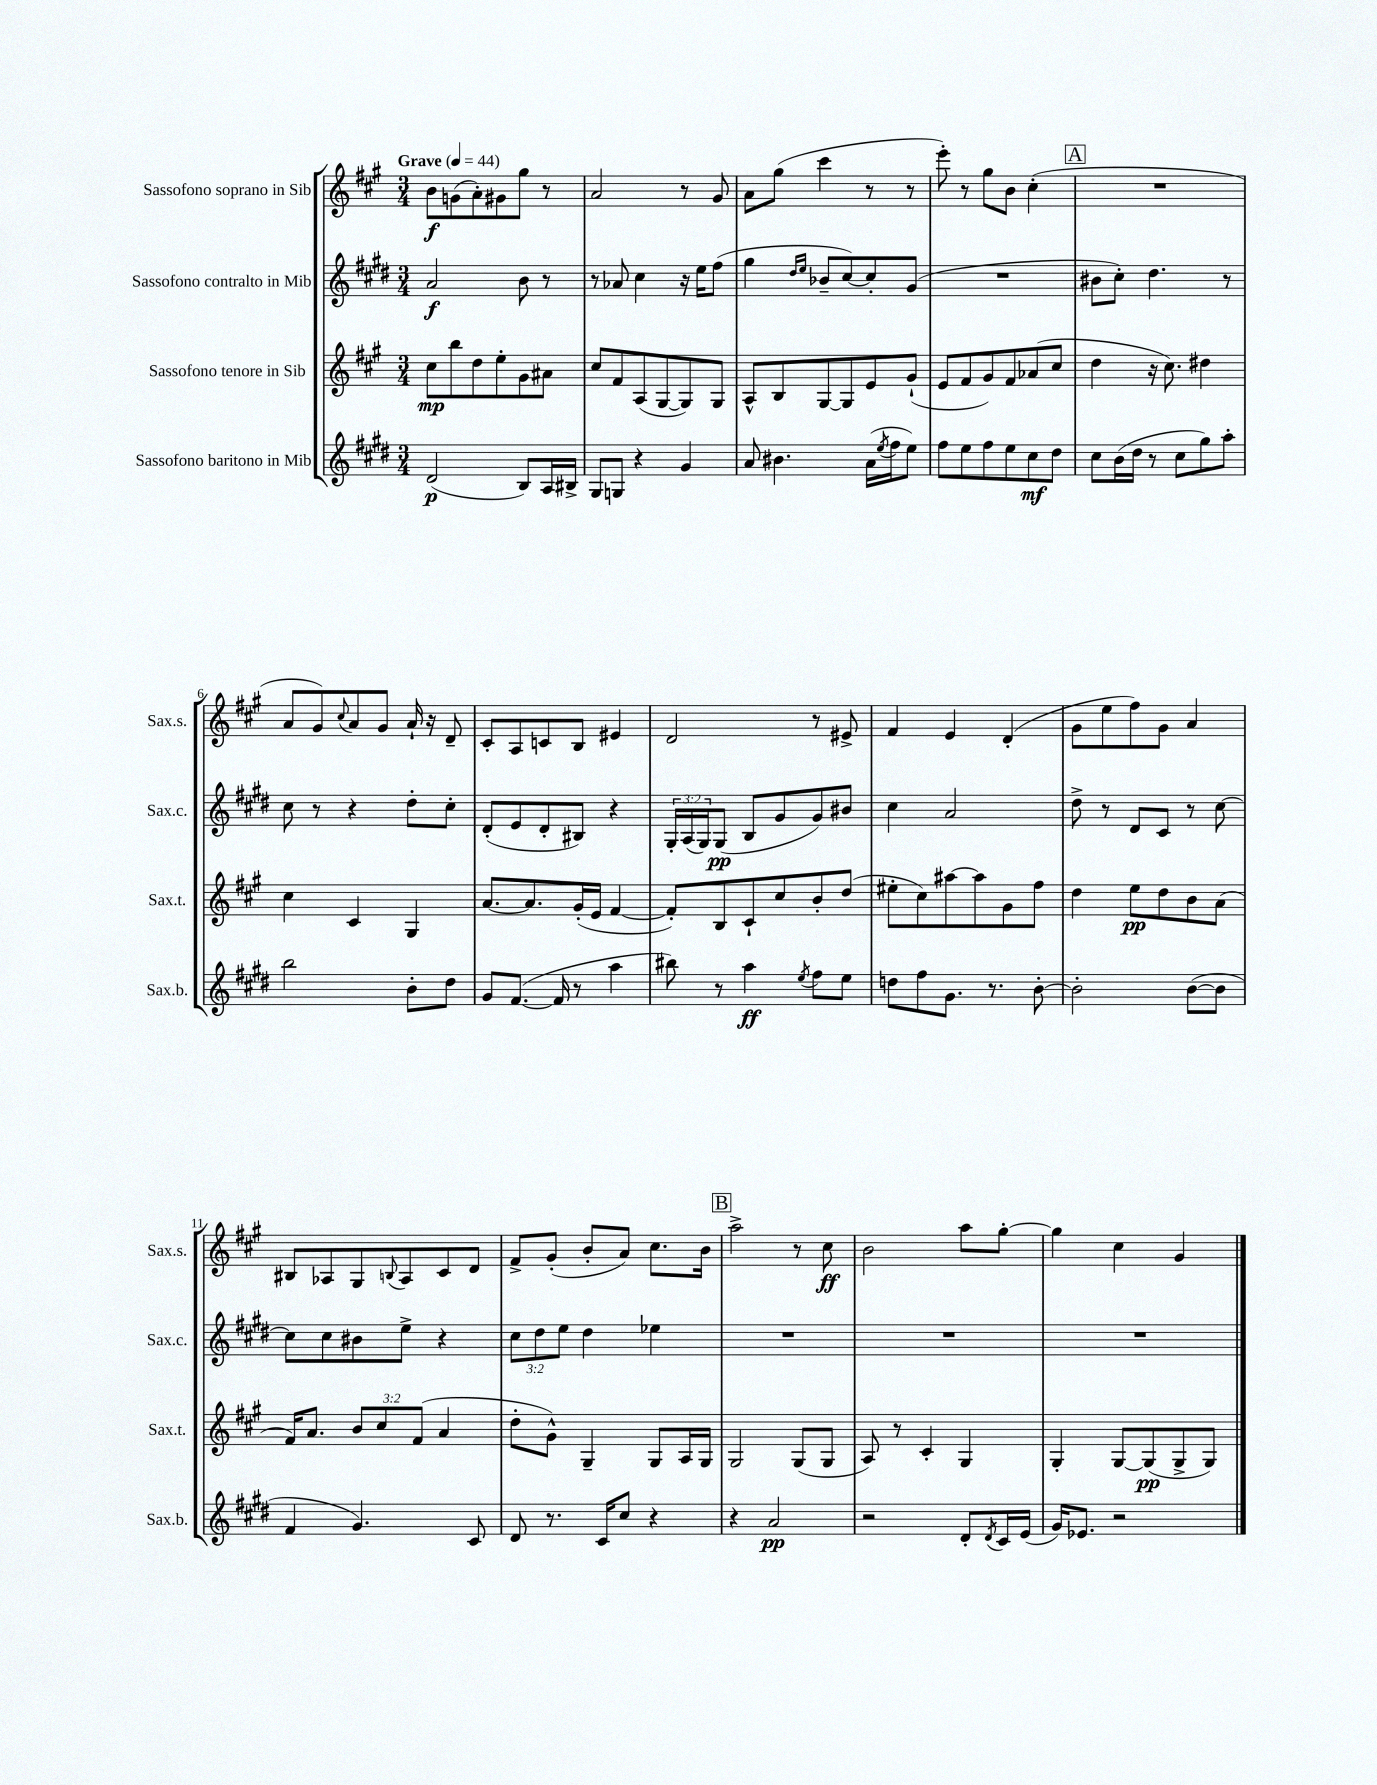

**kern	**dynam	**kern	**dynam	**kern	**dynam	**kern	**dynam
*part4	*part4	*part3	*part3	*part2	*part2	*part1	*part1
*staff4	*staff4	*staff3	*staff3	*staff2	*staff2	*staff1	*staff1
*I"Sassofono baritono in Mib	*	*I"Sassofono tenore in Sib	*	*I"Sassofono contralto in Mib	*	*I"Sassofono soprano in Sib	*
*I'Sax.b.	*	*I'Sax.t.	*	*I'Sax.c.	*	*I'Sax.s.	*
*clefG2	*	*clefG2	*	*clefG2	*	*clefG2	*
*k[f#c#g#d#]	*	*k[f#c#g#]	*	*k[f#c#g#d#]	*	*k[f#c#g#]	*
*M3/4	*	*M3/4	*	*M3/4	*	*M3/4	*
*MM44	*	*MM44	*	*MM44	*	*MM44	*
=1	=1	=1	=1	=1	=1	=1	=1
!	!	!	!	!	!	!LO:TX:a:B:t=Grave	!
(2d#/	p	8cc#\L	mp	2a/	f	8b\L	f
.	.	8bb\	.	.	.	(8gn\	.
.	.	8dd\	.	.	.	8a'\)	.
.	.	8ee'\	.	.	.	8g#X\	.
8B/L)	.	8g#\	.	8b\	.	8gg#\J	.
16A/L	.	8a#X\J	.	8r	.	8r	.
16B#X^/JJ	.	.	.	.	.	.	.
=2	=2	=2	=2	=2	=2	=2	=2
8G#/L	.	8cc#/L	.	8r	.	2a/	.
8Gn/J	.	8f#/	.	8a-X/	.	.	.
4r	.	(8A/	.	4cc#\	.	.	.
.	.	[8G#/	.	.	.	.	.
4g#/	.	8G#/])	.	16r	.	8r	.
.	.	.	.	16ee\KL	.	.	.
.	.	8G#/J	.	(8ff#\J	.	8g#/	.
=3	=3	=3	=3	=3	=3	=3	=3
8a/	.	8A^^/L	.	4gg#\	.	8a\L	.
4.b#X\	.	8B/	.	.	.	(8gg#\J	.
.	.	.	.	16qqdd#/LL	.	.	.
.	.	.	.	16qqee/JJ	.	.	.
.	.	[8G#/	.	8b-X~/L	.	4ccc#\	.
.	.	8G#/]	.	[8cc#/)	.	.	.
(16a\LL	.	8e/	.	8cc#'/]	.	8r	.
8qee/	.	.	.	.	.	.	.
16ff#\J	.	.	.	.	.	.	.
8ee\J)	.	(8g#`/J	.	(8g#/J	.	8r	.
=4	=4	=4	=4	=4	=4	=4	=4
8ff#\L	.	8e/L	.	2.r	.	8eee'\)	.
8ee\	.	8f#/	.	.	.	8r	.
8ff#\	.	8g#/)	.	.	.	8gg#\L	.
8ee\	.	8f#/	.	.	.	8b\J	.
8cc#\	mf	(8a-X/	.	.	.	(4cc#'\	.
8dd#\J	.	8cc#/J	.	.	.	.	.
!!LO:REH:place=s1:t=A
=5	=5	=5	=5	=5	=5	=5	=5
8cc#\L	.	4dd\	.	8b#X\L	.	2.r	.
(16b\L	.	.	.	8cc#'\J)	.	.	.
16dd#\JJ	.	.	.	.	.	.	.
8r	.	16r	.	4.dd#\	.	.	.
.	.	8.cc#\)	.	.	.	.	.
8cc#\L	.	.	.	.	.	.	.
8gg#\)	.	4dd#X\	.	.	.	.	.
8aa'\J	.	.	.	8r	.	.	.
!!LO:LB:g=z
=6	=6	=6	=6	=6	=6	=6	=6
2bb\	.	4cc#\	.	8cc#\	.	8a/L	.
.	.	.	.	8r	.	8g#/)	.
.	.	.	.	.	.	8qqcc#/	.
.	.	4c#/	.	4r	.	8a/	.
.	.	.	.	.	.	8g#/J	.
8b'\L	.	4G#/	.	8dd#'\L	.	16a`/	.
.	.	.	.	.	.	16r	.
8dd#\J	.	.	.	8cc#'\J	.	8d~/	.
=7	=7	=7	=7	=7	=7	=7	=7
8g#/L	.	[8.a/L	.	(8d#'/L	.	8c#'/L	.
([8.f#/J	.	.	.	8e/	.	8A/	.
.	.	8.a/]	.	.	.	.	.
.	.	.	.	8d#'/	.	8cn/	.
16f#/]	.	.	.	.	.	.	.
8r	.	(16g#'/L	.	8B#X/J)	.	8B/J	.
.	.	16e/JJ	.	.	.	.	.
4aa\	.	[4f#/	.	4r	.	4e#X/	.
=8	=8	=8	=8	=8	=8	=8	=8
8bb#X\)	.	8f#'/L])	.	24G#'/LL	.	2d/	.
.	.	.	.	(24A/	.	.	.
.	.	.	.	24G#/J)	.	.	.
8r	.	8B/	.	(8G#/J	pp	.	.
4aa\	ff	8c#`/	.	8B/L	.	.	.
.	.	8cc#/	.	8g#/	.	.	.
8qee/	.	.	.	.	.	.	.
8ff#\L	.	8b'/	.	8g#/)	.	8r	.
8ee\J	.	(8dd/J	.	8b#X/J	.	8e#X^/	.
=9	=9	=9	=9	=9	=9	=9	=9
8ddn\L	.	8ee#X'\L	.	4cc#\	.	4f#/	.
8ff#\	.	8cc#\)	.	.	.	.	.
8.g#\J	.	[8aa#X\	.	2a/	.	4e/	.
.	.	8aa#\]	.	.	.	.	.
8.r	.	.	.	.	.	.	.
.	.	8g#\	.	.	.	(4d'/	.
[8b'\	.	8ff#\J	.	.	.	.	.
=10	=10	=10	=10	=10	=10	=10	=10
2b'\]	.	4dd\	.	8dd#^\	.	8g#\L	.
.	.	.	.	8r	.	8ee\	.
.	.	8ee\L	pp	8d#/L	.	8ff#\)	.
.	.	8dd\	.	8c#/J	.	8g#\J	.
([8b\L	.	8b\	.	8r	.	4a/	.
8b\J]	.	(8a\J	.	[8cc#\	.	.	.
!!LO:LB:g=z
=11	=11	=11	=11	=11	=11	=11	=11
4f#/	.	16f#/KL)	.	8cc#\L]	.	8B#X/L	.
.	.	8.a/J	.	.	.	.	.
.	.	.	.	8cc#\	.	8A-X/	.
4.g#/)	.	12b/L	.	8b#X\	.	8G#/	.
.	.	12cc#/	.	.	.	.	.
.	.	.	.	.	.	8qqBn/	.
.	.	.	.	8ee^\J	.	8A-/	.
.	.	(12f#/J	.	.	.	.	.
.	.	4a/	.	4r	.	8c#/	.
8c#/	.	.	.	.	.	8d/J	.
=12	=12	=12	=12	=12	=12	=12	=12
8d#/	.	8dd'\L	.	12cc#\L	.	8f#^/L	.
.	.	.	.	12dd#\	.	.	.
8.r	.	8g#^^\J)	.	.	.	(8g#'/J	.
.	.	.	.	12ee\J	.	.	.
.	.	4G#~/	.	4dd#\	.	8b'/L	.
16c#/KL	.	.	.	.	.	.	.
8cc#/J	.	.	.	.	.	8a/J)	.
4r	.	8G#/L	.	4ee-X\	.	8.cc#\L	.
.	.	16A/L	.	.	.	.	.
.	.	16G#/JJ	.	.	.	16b\Jk	.
!!LO:REH:place=s1:t=B
=13	=13	=13	=13	=13	=13	=13	=13
4r	.	2G#/	.	2.r	.	2aa^\	.
2a/	pp	.	.	.	.	.	.
.	.	(8G#/L	.	.	.	8r	.
.	.	8G#/J	.	.	.	8cc#\	ff
=14	=14	=14	=14	=14	=14	=14	=14
2r	.	8A/)	.	2.r	.	2b\	.
.	.	8r	.	.	.	.	.
.	.	4c#'/	.	.	.	.	.
8d#'/L	.	4G#/	.	.	.	8aa\L	.
8qd#/	.	.	.	.	.	.	.
16c#/L	.	.	.	.	.	[8gg#'\J	.
(16e/JJ	.	.	.	.	.	.	.
=15	=15	=15	=15	=15	=15	=15	=15
16g#/KL)	.	4G#'/	.	2.r	.	4gg#\]	.
8.e-X/J	.	.	.	.	.	.	.
2r	.	[8G#/L	.	.	.	4cc#\	.
.	.	(8G#/]	pp	.	.	.	.
.	.	8G#^/	.	.	.	4g#/	.
.	.	8G#/J)	.	.	.	.	.
==	==	==	==	==	==	==	==
*-	*-	*-	*-	*-	*-	*-	*-
